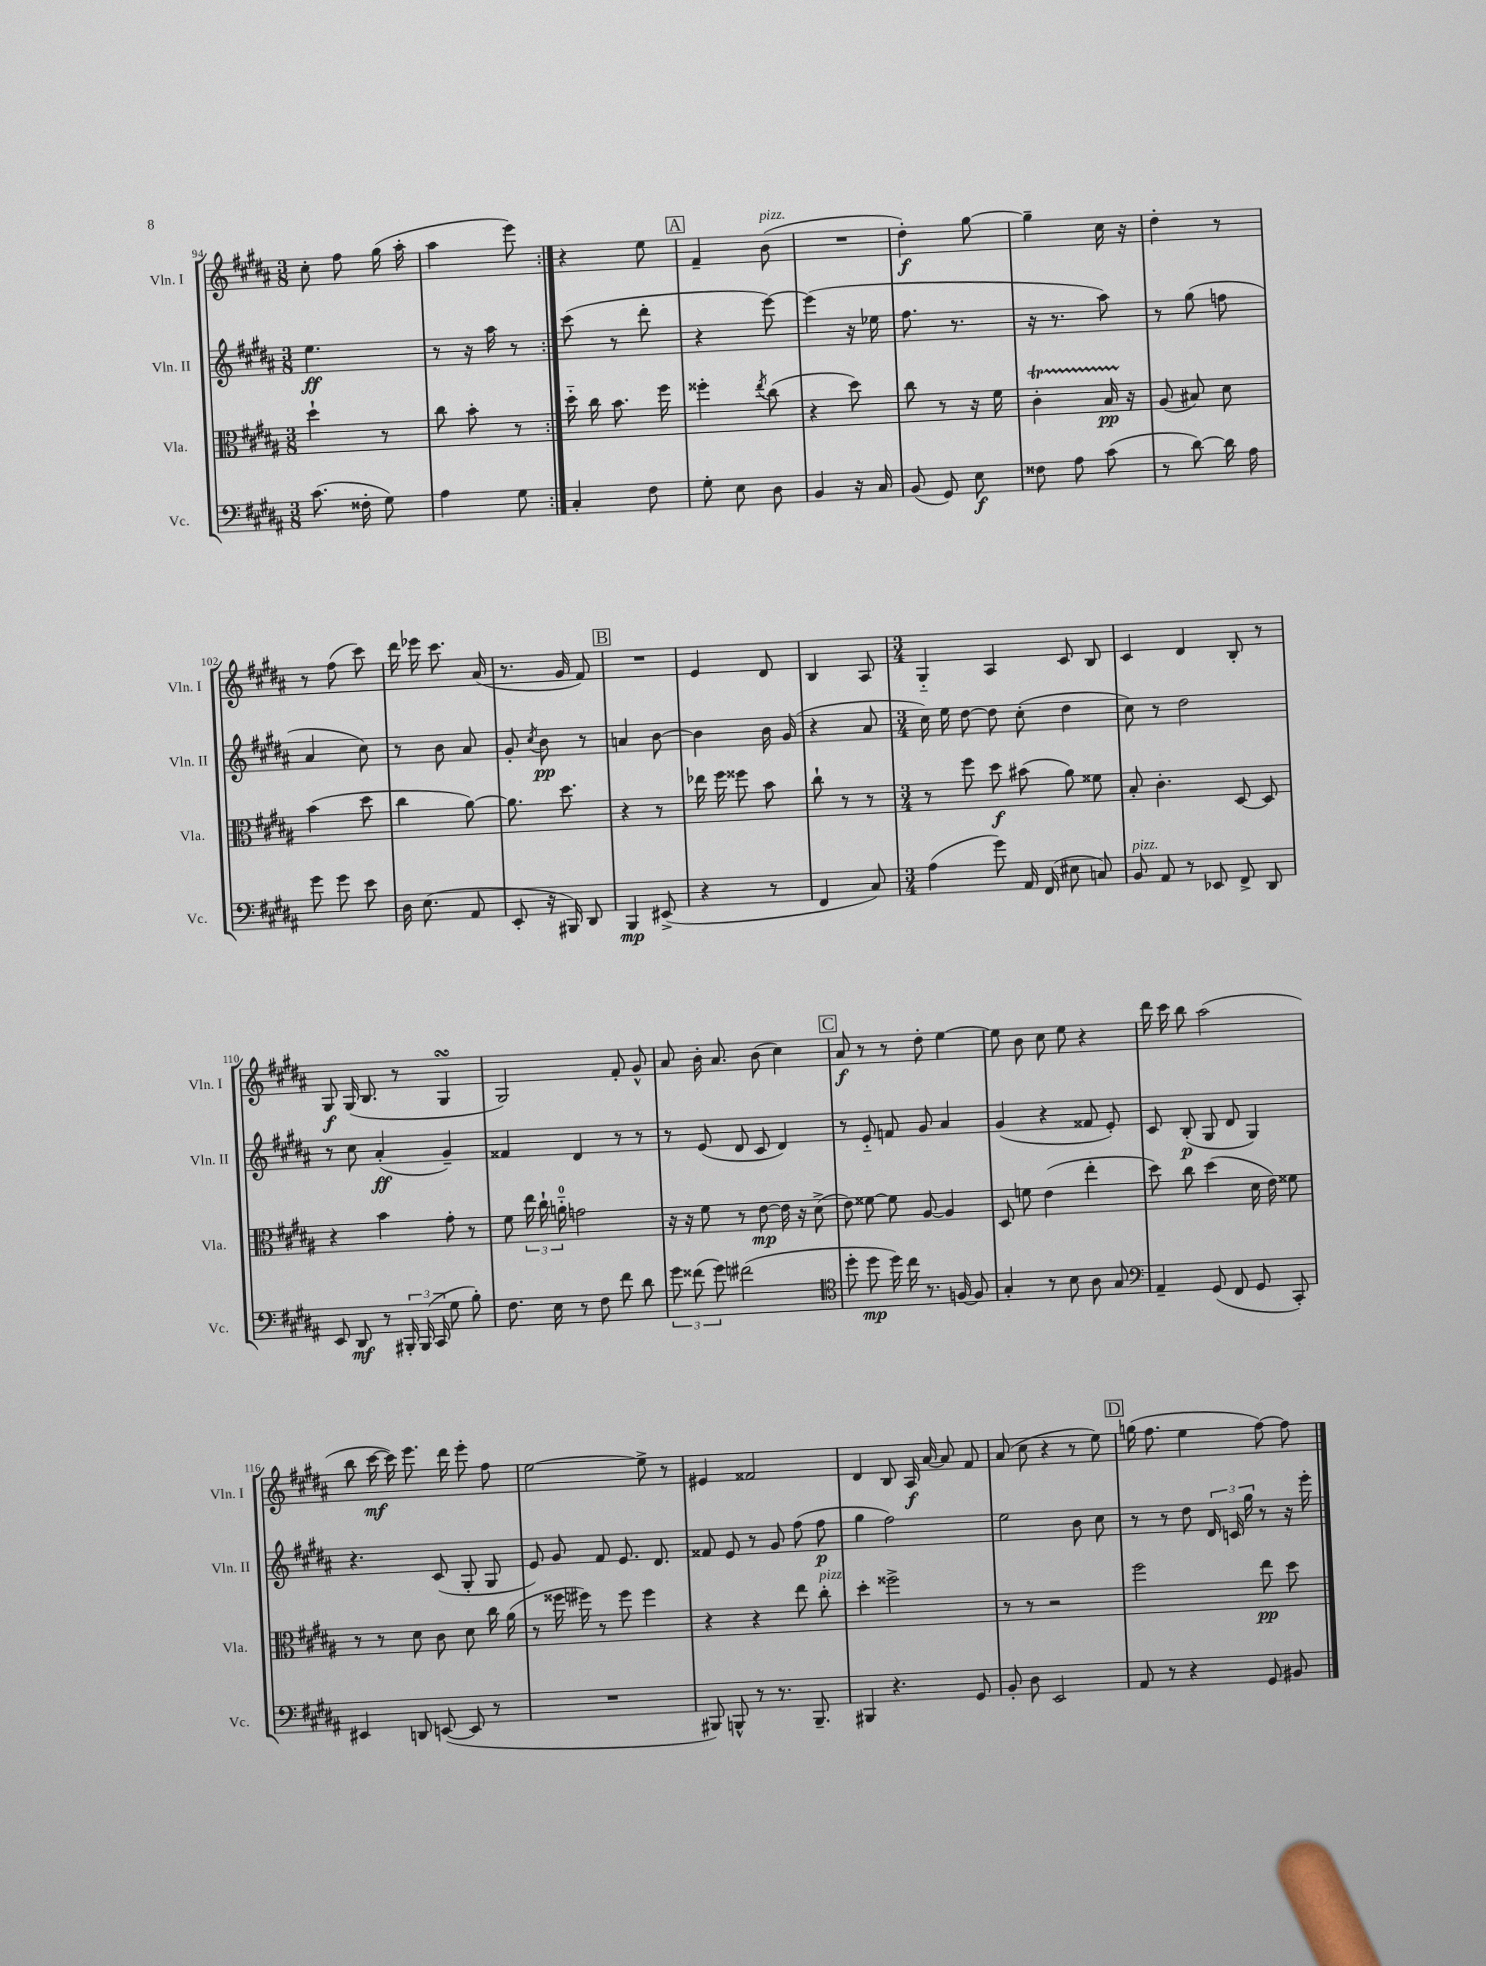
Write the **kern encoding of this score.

**kern	**dynam	**kern	**dynam	**kern	**dynam	**kern	**dynam
*part4	*part4	*part3	*part3	*part2	*part2	*part1	*part1
*staff4	*staff4	*staff3	*staff3	*staff2	*staff2	*staff1	*staff1
*I"Vc.	*	*I"Vla.	*	*I"Vln. II	*	*I"Vln. I	*
*I'Vc.	*	*I'Vla.	*	*I'Vln. II	*	*I'Vln. I	*
*clefF4	*	*clefC3	*	*clefG2	*	*clefG2	*
*k[f#c#g#d#a#]	*	*k[f#c#g#d#a#]	*	*k[f#c#g#d#a#]	*	*k[f#c#g#d#a#]	*
*M3/8	*	*M3/8	*	*M3/8	*	*M3/8	*
=94	=94	=94	=94	=94	=94	=94	=94
(8.c#\	.	4dd#`\	.	4.ee\	ff	8cc#'\	.
.	.	.	.	.	.	8ff#\	.
16F##X'\	.	.	.	.	.	.	.
8G#\)	.	8r	.	.	.	(16gg#\	.
.	.	.	.	.	.	16aa#'\	.
=95	=95	=95	=95	=95	=95	=95	=95
4A#\	.	8cc#\	.	8r	.	4aa#\	.
.	.	8b'\	.	16r	.	.	.
.	.	.	.	16aa#\	.	.	.
8G#\	.	8r	.	8r	.	8eee\)	.
=96:|!	=96:|!	=96:|!	=96:|!	=96:|!	=96:|!	=96:|!	=96:|!
4C#'/	.	16dd#\	.	(8ccc#\	.	4r	.
.	.	16cc#\	.	.	.	.	.
.	.	8.b\	.	8r	.	.	.
8F#\	.	.	.	8ddd#'\	.	8ee\	.
.	.	16ff#\	.	.	.	.	.
!!LO:REH:place=s1:t=A
=97	=97	=97	=97	=97	=97	=97	=97
8G#'\	.	4ff##X'\	.	4r	.	4f#~/	.
8E\	.	.	.	.	.	.	.
.	.	8qee/	.	.	.	.	.
!	!	!	!	!	!	!LO:TX:a:i:t=pizz.	!
8D#\	.	(8cc#\	.	[8eee\)	.	(8b\	.
=98	=98	=98	=98	=98	=98	=98	=98
4BB/	.	4r	.	(4eee\]	.	4.r	.
16r	.	8dd#\)	.	16r	.	.	.
16C#/	.	.	.	16ee-X\	.	.	.
=99	=99	=99	=99	=99	=99	=99	=99
(8BB/	.	8cc#\	.	8.ff#\	.	4dd#'\)	f
8GG#/)	.	8r	.	.	.	.	.
.	.	.	.	8.r	.	.	.
8E\	f	16r	.	.	.	[8gg#\	.
.	.	16f#\	.	.	.	.	.
=100	=100	=100	=100	=100	=100	=100	=100
8F##X\	.	4c#T'\	.	16r	.	4gg#~\]	.
.	.	.	.	8.r	.	.	.
8A#\	.	.	.	.	.	.	.
(8c#\	.	16BTTT/	pp	8aa#\)	.	16cc#\	.
.	.	16r	.	.	.	16r	.
=101	=101	=101	=101	=101	=101	=101	=101
8r	.	(8A#/	.	8r	.	4dd#'\	.
[8d#\)	.	8B#X/)	.	(8gg#\	.	.	.
16d#\]	.	8d#\	.	8ffn\	.	8r	.
16A#\	.	.	.	.	.	.	.
!!LO:LB:g=z
=102	=102	=102	=102	=102	=102	=102	=102
8g#\	.	(4b\	.	4a#/	.	8r	.
8g#\	.	.	.	.	.	(8ff#\	.
8e\	.	8dd#\	.	8cc#\)	.	8ccc#\)	.
=103	=103	=103	=103	=103	=103	=103	=103
16D#\	.	4cc#\	.	8r	.	16ddd#\	.
(8.E\	.	.	.	.	.	16eee-X\	.
.	.	.	.	8b\	.	8.ccc#\	.
8AA#/	.	[8a#\)	.	8a#/	.	.	.
.	.	.	.	.	.	(16a#/	.
=104	=104	=104	=104	=104	=104	=104	=104
8EE'/	.	8.a#\]	.	8g#'/	.	8.r	.
.	.	.	.	8qcc#/	.	.	.
16r	.	.	.	8b\	pp	.	.
16BBB#X/)	.	8.dd#\	.	.	.	16g#/	.
8DD#/	.	.	.	8r	.	8f#/)	.
!!LO:REH:place=s1:t=B
=105	=105	=105	=105	=105	=105	=105	=105
4BBB/	mp	4r	.	4an/	.	4.r	.
(8EE#X^/	.	8r	.	[8b\	.	.	.
=106	=106	=106	=106	=106	=106	=106	=106
4r	.	16ee-X\	.	4b\]	.	4e/	.
.	.	16ff#\	.	.	.	.	.
.	.	8ff##X\	.	.	.	.	.
8r	.	8b\	.	16b\	.	8d#/	.
.	.	.	.	(16g#/	.	.	.
=107	=107	=107	=107	=107	=107	=107	=107
4FF#/	.	8cc#`\	.	4r	.	4B/	.
.	.	8r	.	.	.	.	.
8C#/)	.	8r	.	8a#/	.	8A#/	.
=108	=108	=108	=108	=108	=108	=108	=108
*M3/4	*	*M3/4	*	*M3/4	*	*M3/4	*
(4A#\	.	8r	.	16cc#\)	.	4G#/	.
.	.	.	.	16ee\	.	.	.
.	.	8ff#\	.	[8dd#\	.	.	.
8g#\)	.	8dd#\	f	8dd#\]	.	4A#/	.
16AA#/	.	(8b#X\	.	(8cc#'\	.	.	.
(16FF#/	.	.	.	.	.	.	.
8E#X\	.	8a#\)	.	4dd#\	.	8c#/	.
8Cn/)	.	8f##X\	.	.	.	8B/	.
=109	=109	=109	=109	=109	=109	=109	=109
!LO:TX:a:i:t=pizz.	!	!	!	!	!	!	!
8BB/	.	8B'/	.	8cc#\)	.	4c#/	.
8AA#/	.	4.c#'\	.	8r	.	.	.
8r	.	.	.	2dd#\	.	4d#/	.
8EE-X/	.	.	.	.	.	.	.
8FF#^/	.	[8D#/	.	.	.	8B'/	.
8DD#/	.	8D#/]	.	.	.	8r	.
!!LO:LB:g=z
=110	=110	=110	=110	=110	=110	=110	=110
8EE/	.	4r	.	8r	.	8G#/	f
8DD#/	mf	.	.	8cc#\	.	(16G#/	.
.	.	.	.	.	.	8.B/	.
8r	.	4b\	.	(4a#'/	ff	.	.
24BBB#X'/	.	.	.	.	.	8r	.
(24BBB#/	.	.	.	.	.	.	.
24CC#/	.	.	.	.	.	.	.
8G#\	.	8g#'\	.	4g#~/)	.	4G#sSSS/	.
8B'\)	.	8r	.	.	.	.	.
=111	=111	=111	=111	=111	=111	=111	=111
8.F#\	.	8f#\	.	4f##X/	.	2G#/)	.
.	.	24ee\	.	.	.	.	.
.	.	24cc#`\	.	.	.	.	.
16E\	.	.	.	.	.	.	.
.	.	24an\	.	.	.	.	.
8r	.	2gn\	.	4d#/	.	.	.
8F#\	.	.	.	.	.	.	.
8f#\	.	.	.	8r	.	8f#'/	.
8d#\	.	.	.	8r	.	8g#^^/	.
=112	=112	=112	=112	=112	=112	=112	=112
12g#\	.	16r	.	8r	.	8a#/	.
.	.	16r	.	.	.	.	.
(12f##X\	.	.	.	.	.	.	.
.	.	8f#\	.	(8e/	.	16b'\	.
12g#\)	.	.	.	.	.	.	.
.	.	.	.	.	.	8.a#/	.
(2f#X\	.	8r	.	8d#/	.	.	.
.	.	[8e\	mp	8c#/	.	(8b\	.
.	.	16e\]	.	4d#/)	.	4cc#\)	.
.	.	16r	.	.	.	.	.
.	.	(8d#^\	.	.	.	.	.
!!LO:REH:place=s1:t=C
=113	=113	=113	=113	=113	=113	=113	=113
*clefC4	*	*	*	*	*	*	*
8dd#'\	.	8e\)	.	8r	.	8a#/	f
8dd#\	mp	[8f##X\	.	8e/	.	8r	.
16dd#\)	.	8f##\]	.	8fn/	.	8r	.
16cc#\	.	.	.	.	.	.	.
8.r	.	[8A#/	.	8g#/	.	8dd#'\	.
.	.	4A#/]	.	4a#/	.	[4ee\	.
[16Fn/	.	.	.	.	.	.	.
8F/]	.	.	.	.	.	.	.
=114	=114	=114	=114	=114	=114	=114	=114
4G#'/	.	8D#/	.	(4g#/	.	8ee\]	.
.	.	8fn\	.	.	.	8b\	.
8r	.	(4e\	.	4r	.	8cc#\	.
8B\	.	.	.	.	.	8ee\	.
8A#\	.	4ee'\	.	8f##X/	.	4r	.
8G#/	.	.	.	8e'/)	.	.	.
=115	=115	=115	=115	=115	=115	=115	=115
*clefF4	*	*	*	*	*	*	*
4AA#~/	.	8dd#\)	.	8c#/	.	16ddd#\	.
.	.	.	.	.	.	16ccc#\	.
.	.	8cc#\	.	(8B'/	p	8bb\	.
(8GG#/	.	(4dd#\	.	8G#/	.	(2aa#\	.
8FF#/	.	.	.	8d#/	.	.	.
8GG#/	.	16d#\	.	4G#/)	.	.	.
.	.	16e\)	.	.	.	.	.
8CC#'/)	.	8f##X\	.	.	.	.	.
!!LO:LB:g=z
=116	=116	=116	=116	=116	=116	=116	=116
4EE#X/	.	8r	.	4.r	.	8bb\	.
.	.	8r	.	.	.	[16ccc#\	mf
.	.	.	.	.	.	16ccc#\])	.
8DDn/	.	8d#\	.	.	.	8.eee\	.
([8EEn/	.	8c#\	.	(8c#/	.	.	.
.	.	.	.	.	.	16ddd#\	.
8EE/]	.	8d#\	.	8G#'/	.	8eee'\	.
8r	.	16cc#\	.	8G#/	.	8ff#\	.
.	.	(16a#\	.	.	.	.	.
=117	=117	=117	=117	=117	=117	=117	=117
2.r	.	8r	.	8e/)	.	[2ee\	.
.	.	16ff##X\	.	8g#/	.	.	.
.	.	16ff#X\)	.	.	.	.	.
.	.	8r	.	8f#/	.	.	.
.	.	8ff#\	.	8.e/	.	.	.
.	.	4ff#\	.	.	.	8ee^\]	.
.	.	.	.	8.d#/	.	.	.
.	.	.	.	.	.	8r	.
=118	=118	=118	=118	=118	=118	=118	=118
8BBB#X/)	.	4r	.	8f##X/	.	4e#X/	.
8BBBn^^/	.	.	.	8e/	.	.	.
8r	.	4r	.	8r	.	2f##X/	.
8.r	.	.	.	8g#/	.	.	.
.	.	8ee\	.	(8ff#\	.	.	.
8.BBB~/	.	.	.	.	.	.	.
!	!	!LO:TX:a:i:t=pizz.	!	!	!	!	!
.	.	8cc#'\	.	8ff#\	p	.	.
=119	=119	=119	=119	=119	=119	=119	=119
4BBB#X/	.	4dd#'\	.	4gg#\	.	4d#/	.
4.r	.	2ff##X^\	.	2ff#\)	.	8B/	.
.	.	.	.	.	.	16A#/	f
.	.	.	.	.	.	[16a#/	.
.	.	.	.	.	.	8a#/]	.
8GG#/	.	.	.	.	.	8f#/	.
=120	=120	=120	=120	=120	=120	=120	=120
8BB'/	.	8r	.	2ee\	.	(8a#/	.
8D#\	.	8r	.	.	.	8cc#\	.
2EE/	.	2r	.	.	.	4r	.
.	.	.	.	8b\	.	8r	.
.	.	.	.	8cc#\	.	8ee\)	.
!!LO:REH:place=s1:t=D
=121	=121	=121	=121	=121	=121	=121	=121
8AA#/	.	2ff#\	.	8r	.	(16ggn\	.
.	.	.	.	.	.	8.ff#\	.
8r	.	.	.	8r	.	.	.
4r	.	.	.	8dd#\	.	4ee\	.
.	.	.	.	24d#/	.	.	.
.	.	.	.	24cn/	.	.	.
.	.	.	.	24gg#\	.	.	.
8GG#/	.	8ee\	pp	8r	.	[8ff#\)	.
8BB#X/	.	8dd#\	.	16r	.	8ff#\]	.
.	.	.	.	16eee'\	.	.	.
==	==	==	==	==	==	==	==
*-	*-	*-	*-	*-	*-	*-	*-
